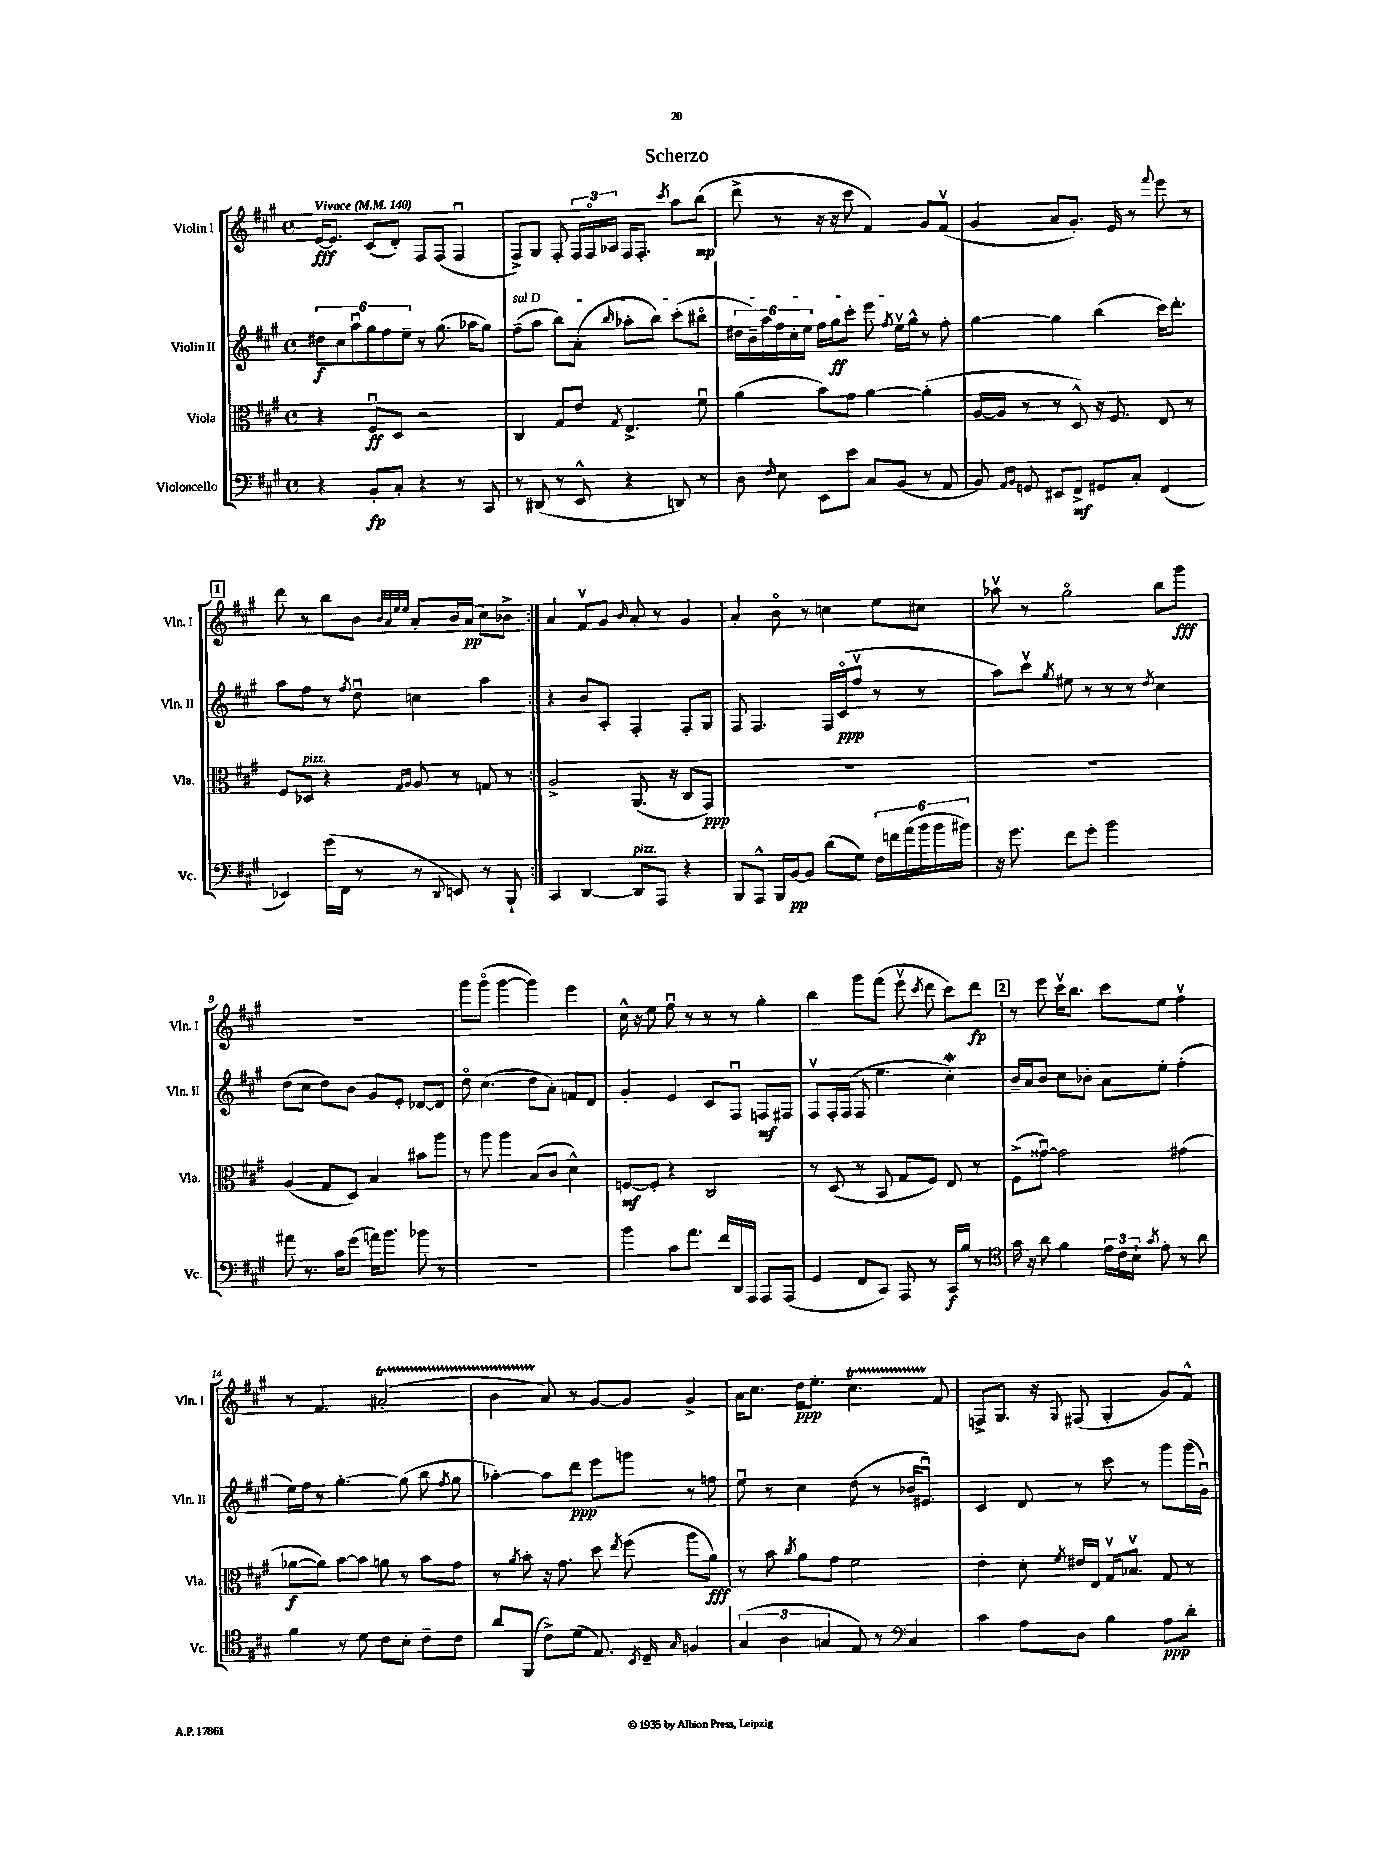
\header { title = "Scherzo" }
<<
\new StaffGroup <<
\new Staff = "s0" \with { instrumentName = "Violin I" shortInstrumentName = "Vln. I" } {
    \clef treble \key a \major \defaultTimeSignature \time 4/4 \tempo "Vivace" 4 = 140
    \autoBeamOff \repeat volta 2 { e'16[~\fff e'8.] cis'8[( d'8]-.) fis8[ fis8]( fis4\downbow |
    fis8[->) gis8] fis8-. \tuplet 3/2 { fis16[ fis16\flageolet aes16] } fis16[ fis8.]-. \acciaccatura { cis'''8 } a''8[ b''8]\mp( |
    d'''8-> r8 r16 r16 cis'''8 fis'4) gis'8[ fis'8]\upbow( |
    gis'4 a'8[ gis'8.]-.) e'16 r8 \appoggiatura { fis'''8 } e'''8 r8 |
    \mark \markup { \box "1" } d'''8 r8 b''8[ b'8] \grace { b'32[ a'32 e''32 e''32] } a'8[-. b'16 a'16]\pp( cis''8[) bes'8]-> | }
    a'4 fis'8[\upbow gis'8] \grace { b'16 } a'8-. r8 gis'4 |
    a'4-. b'8\flageolet r8 c''4 e''8[ cis''8] |
    aes''8\upbow r8 gis''2\flageolet b''8[ gis'''8]\fff |
    R1 |
    gis'''8[ gis'''8]\flageolet( gis'''4~ gis'''4) e'''4 |
    cis''16-^ r16 e''8 fis''8\downbow r8 r8 r8 gis''4-. |
    b''4 gis'''8[ fis'''8]( e'''8\upbow \acciaccatura { cis'''8 } d'''8 cis'''8[) d'''8]\fp |
    \mark \markup { \box "2" } r8 e'''8 cis'''16[\upbow b''8.] cis'''8[ e''8] fis''4\upbow |
    r8 fis'4. ais'2-.\startTrillSpan( |
    b'4 a'8\stopTrillSpan) r8 gis'8[~ gis'8] gis'4-> |
    a'16[ cis''8.] d''16[\ppp e''8.]-. cis''4.\startTrillSpan fis'8\stopTrillSpan |
    f8[-> gis8.] r16 \appoggiatura { gis8 } fis8( gis4-. gis'8[) fis'8]-^ \bar "|." |
}
\new Staff = "s1" \with { instrumentName = "Violin II" shortInstrumentName = "Vln. II" } {
    \clef treble \key a \major \defaultTimeSignature \time 4/4
    \autoBeamOff \repeat volta 2 { \tuplet 6/4 { dis''8[\f cis''8 a''8\downbow gis''8 fis''8 e''8]-- } r8 gis''8.( aes''16[ gis''8]) |
    \once \override TextSpanner.bound-details.left.text = \markup { \italic "sul D" } fis''8[--\startTextSpan( a''8] b''8[) a'8]-.( \grace { b''16 } aes''8[-. b''8]) cis'''8[-.( bis''8]\flageolet |
    \tuplet 6/4 { dis''16[ b'16--) a''16 fis''16 cis''16-. e''16] } fis''16[ gis''16\ff cis'''8]-. e'''8 \acciaccatura { fis''8 } e''16[\upbow gis''16]-^\stopTextSpan r8 fis''8-. |
    gis''4~ gis''4 b''4( cis'''16[) d'''8.]-. |
    \mark \markup { \box "1" } a''8[ fis''8] r8 \acciaccatura { fis''8 } d''8\downbow c''4 a''4 | }
    r4 b'8[ a8]-. fis4-. fis8[-. gis8] |
    fis8 fis4. fis16[ cis'16\flageolet\ppp( fis''8]\upbow r8 r8 |
    a''8[) cis'''8]\upbow \acciaccatura { gis''8 } eis''8 r8 r8 r8 \acciaccatura { d''8 } cis''4 |
    d''8[( cis''8] d''8[) b'8] gis'8[ e'8]-. des'8[~ des'8] |
    d''8\flageolet cis''4.( d''8[ a'8]-.) f'8[ d'8] |
    gis'4-. e'4 cis'8[ fis8]\downbow f8[\mf fis8] |
    fis8[\upbow fis16-. fis16]( fis8 e''4. cis''4-.\mordent) |
    \mark \markup { \box "2" } b'16[-- a'16 b'8] cis''8[ bes'8]-. a'8[ e''8]-. fis''4-.( |
    e''16[) fis''16] r8 gis''4.~-. gis''8( b''8 \acciaccatura { fis''8 } gis''8 |
    aes''4~-.) aes''8[ d'''8]\ppp e'''8[ g'''8] r8 f''8 |
    e''8\downbow r8 cis''4 d''8( r8 bes'16[ eis'8.]\downbow) |
    cis'4 d'8 r8 cis'''8 r8 gis'''8[ gis'''16( gis'16]\downbow) \bar "|." |
}
\new Staff = "s2" \with { instrumentName = "Viola" shortInstrumentName = "Vla." } {
    \clef alto \key a \major \defaultTimeSignature \time 4/4
    \autoBeamOff \repeat volta 2 { r4 fis8[\downbow\ff d8] r2 |
    cis4 gis8[ e'8] \acciaccatura { gis8 } e4.-> fis'8\downbow |
    a'4( b'8[) gis'8] a'4~ a'4-.( |
    a16[~ a16] r8 r8 d8-^) r16 fis8. e8 r8 |
    \mark \markup { \box "1" } fis8[ des8]^\markup { \italic "pizz." } r4 \grace { gis16[ a16] } a8 r8 g8 r8 | }
    a2-> a,8.( r16 cis8[ gis,8]\ppp) |
    R1 |
    R1 |
    a4( gis8[ d8]) b4 bis'8[ a''8] |
    r8 a''8 a''4 b8[( cis'8] d'4-^) |
    f8[~\mf f8]-. r4 cis2 |
    r8 d8( r8 b,8 gis8[ fis8]) e8 r8 |
    \mark \markup { \box "2" } fis8[->( gisis'8]~\downbow) gisis'2 gis'4( |
    aes'8[~\f aes'8]) b'8[~ b'8] a'8 r8 b'8[ gis'8] |
    r8 \acciaccatura { a'8 } b'8-. r16 gis'8. d''8 \acciaccatura { e''8 } fis''8( a''8[ a'8]\fff) |
    r8 b'8 \acciaccatura { cis''8 } a'8[ gis'8] fis'2 |
    e'4-. d'8-. \acciaccatura { fis'8 } eis'16[ e16] gis16[\upbow bes8.]\upbow gis8 r8 \bar "|." |
}
\new Staff = "s3" \with { instrumentName = "Violoncello" shortInstrumentName = "Vc." } {
    \clef bass \key a \major \defaultTimeSignature \time 4/4
    \autoBeamOff \repeat volta 2 { r4 b,8[-.\fp cis8]-. r4 r8 cis,8 |
    r8 dis,8( r8 e,8-^ r4 d,8) r8 |
    d8 \grace { fis16 } e8 e,8[ e'8] cis8[ b,8]( r8 a,8 |
    b,8) \grace { a,16[ b,16] } g,8 eis,8[ fis,8]->\mf gis,8[ cis8]-. fis,4( |
    \mark \markup { \box "1" } ees,4) gis'16[( fis,16] r8 r8 \appoggiatura { d,8 } e,8) r8 b,,8-! | }
    cis,4 d,4~ d,8[^\markup { \italic "pizz." } a,,8] r4 |
    b,,8[ a,,8]-^ b,,16[ b,16~\pp b,8] d'8[( gis8]) \tuplet 6/4 { fis16[ f'16 a'16( b'16 b'16 bis'16]) } |
    r16 gis'8. fis'8[ gis'8]-. b'2 |
    ais'8 r8. cis'16[ gis'8]( a'16[) b'8.] bes'8 r8 |
    R1 |
    b'4 cis'8[ a'8.] fis'16[ d,16 a,,16] a,,8[ a,,8]( |
    gis,4 fis,8[ cis,8]) a,,8 r8 cis,16[\f b16] r8 |
    \mark \markup { \box "2" } \clef tenor gis'16 r16 a'8 fis'4 \tuplet 3/2 { e'16[ cis'16 b16]-! } \acciaccatura { gis'8 } e'8-. r8 a'8 |
    fis'4 r8 d'8 cis'8[ b8]-. cis'8[-- cis'8] |
    a'8[ fis,8]( cis'8[->) d'8]( e8.) \acciaccatura { b,8 } cis16-- \grace { gis16 } f4 |
    \tuplet 3/2 { gis4( a4 g4 } e8) r8 \clef bass cis4 |
    cis'4 a8[ d8] b4 a8[\ppp d'8]-. \bar "|." |
}
>>
>>
